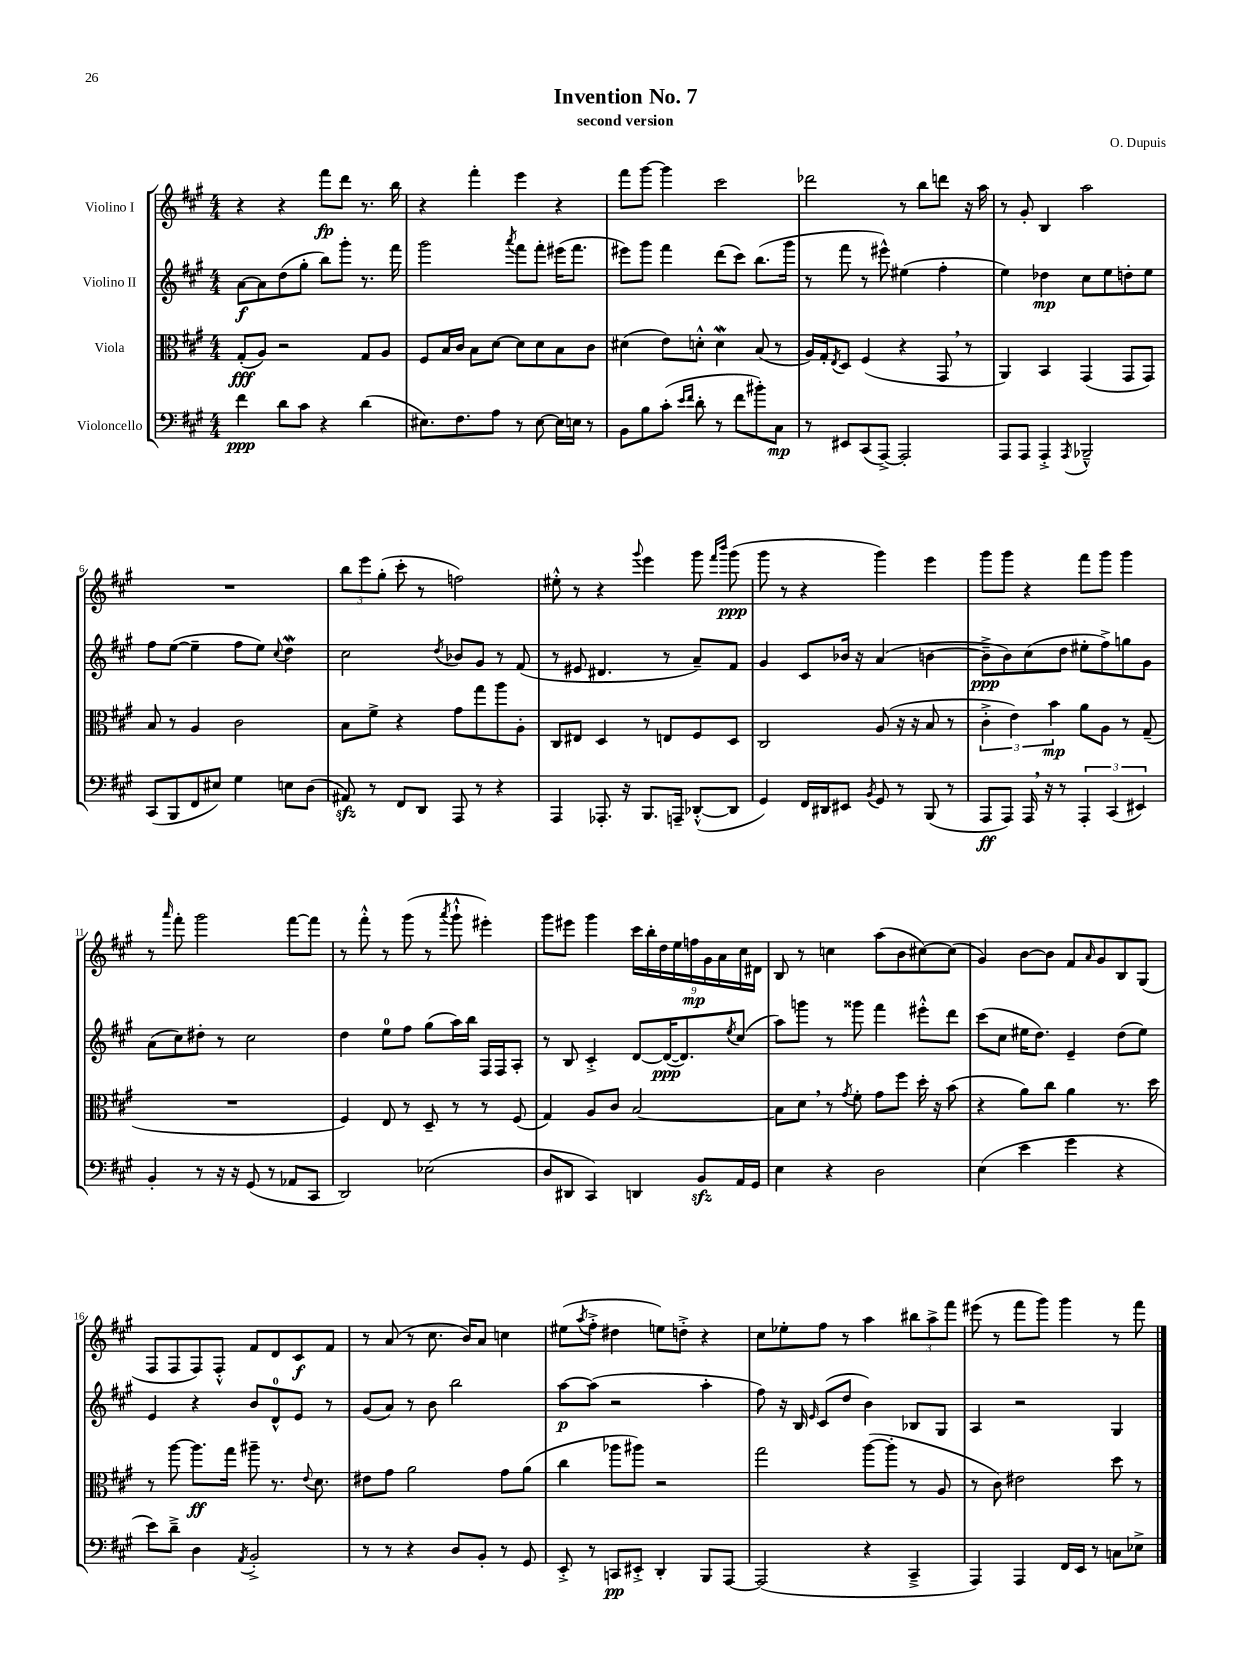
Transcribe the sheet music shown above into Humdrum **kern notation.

**kern	**dynam	**kern	**dynam	**kern	**dynam	**kern	**dynam
*part4	*part4	*part3	*part3	*part2	*part2	*part1	*part1
*staff4	*staff4	*staff3	*staff3	*staff2	*staff2	*staff1	*staff1
*I"Violoncello	*	*I"Viola	*	*I"Violino II	*	*I"Violino I	*
*clefF4	*	*clefC3	*	*clefG2	*	*clefG2	*
*k[f#c#g#]	*	*k[f#c#g#]	*	*k[f#c#g#]	*	*k[f#c#g#]	*
*M4/4	*	*M4/4	*	*M4/4	*	*M4/4	*
=1	=1	=1	=1	=1	=1	=1	=1
4f#\	ppp	(8G#'/L	fff	[8a\L	f	4r	.
.	.	8A/J)	.	8a\]	.	.	.
8d\L	.	2r	.	(8dd\	.	4r	.
8c#\J	.	.	.	8gg#'\J	.	.	.
4r	.	.	.	8bb\L)	.	8fff#\L	fp
.	.	.	.	8ggg#'\J	.	8ddd\J	.
(4d\	.	8G#/L	.	8.r	.	8.r	.
.	.	8A/J	.	.	.	.	.
.	.	.	.	16fff#\	.	16bb\	.
=2	=2	=2	=2	=2	=2	=2	=2
8.E#X\L)	.	8F#/L	.	2ggg#\	.	4r	.
.	.	16B/L	.	.	.	.	.
8.F#\	.	16c#/JJ	.	.	.	.	.
.	.	8B\L	.	.	.	4fff#'\	.
8A\J	.	[8d\J	.	.	.	.	.
.	.	.	.	8qaaa/	.	.	.
8r	.	8d\L]	.	8fff#\L	.	4eee\	.
[8E#\	.	8d\	.	8fff#'\J	.	.	.
16E#\LL]	.	8B\	.	(16eee#X\KL	.	4r	.
16En\JJ	.	.	.	8.fff#\J	.	.	.
8r	.	8c#\J	.	.	.	.	.
=3	=3	=3	=3	=3	=3	=3	=3
8BB\L	.	(4d#X\	.	8eee#X\L)	.	8fff#\L	.
8B\	.	.	.	8ggg#\J	.	[8ggg#\J	.
(8c#'\J	.	8e\L)	.	4fff#\	.	4ggg#\]	.
16qqe/LL	.	.	.	.	.	.	.
16qqf#/JJ	.	.	.	.	.	.	.
8d'\	.	8dn'^^\J	.	.	.	.	.
8r	.	4dw\	.	(8ddd\L	.	2ccc#\	.
8f#\L	.	.	.	8ccc#\J)	.	.	.
8b#X'\)	.	(8B/	.	(8.bb\L	.	.	.
8C#\J	mp	8r	.	.	.	.	.
.	.	.	.	16ggg#\Jk	.	.	.
=4	=4	=4	=4	=4	=4	=4	=4
8r	.	16A/LL)	.	8r	.	2ddd-X\	.
.	.	16G#'/J	.	.	.	.	.
.	.	8qE/	.	.	.	.	.
8EE#X/L	.	8D/J	.	8fff#\	.	.	.
(8CC#/	.	(4F#/	.	8r	.	.	.
[8AAA^/J)	.	.	.	8eee#X^^\)	.	.	.
2AAA'/]	.	4r	.	(4ee#X\	.	8r	.
.	.	.	.	.	.	8bb\L	.
.	.	8GG#,/	.	4ff#'\	.	8dddn\J	.
.	.	8r	.	.	.	16r	.
.	.	.	.	.	.	16aa\	.
=5	=5	=5	=5	=5	=5	=5	=5
8AAA/L	.	4AA/)	.	4ee\)	.	8r	.
8AAA/J	.	.	.	.	.	8g#'/	.
4AAA'^/	.	4BB/	.	4dd-X\	mp	4B/	.
8qAAA/	.	.	.	.	.	.	.
2BBB-X~^^/	.	(4GG#/	.	8cc#\L	.	2aa\	.
.	.	.	.	8ee\	.	.	.
.	.	8GG#/L	.	8ddn'\	.	.	.
.	.	8GG#/J)	.	8ee\J	.	.	.
!!LO:LB:g=z
=6	=6	=6	=6	=6	=6	=6	=6
(8CC#/L	.	8B/	.	8ff#\L	.	1r	.
8BBB/	.	8r	.	([8ee\J	.	.	.
8FF#/	.	4A/	.	4ee~\]	.	.	.
8E#X/J)	.	.	.	.	.	.	.
4G#\	.	2c#\	.	8ff#\L	.	.	.
.	.	.	.	8ee\J)	.	.	.
.	.	.	.	8qqcc#/	.	.	.
8En\L	.	.	.	4ddw\	.	.	.
(8D\J	.	.	.	.	.	.	.
=7	=7	=7	=7	=7	=7	=7	=7
8AA#Xzz/)	.	8B\L	.	2cc#\	.	12bb\L	.
.	.	.	.	.	.	12eee\	.
8r	.	8f#^\J	.	.	.	.	.
.	.	.	.	.	.	(12gg#'\J	.
8FF#/L	.	4r	.	.	.	8ccc#'\	.
8DD/J	.	.	.	.	.	8r	.
.	.	.	.	8qdd/	.	.	.
8AAA/	.	8g#\L	.	8b-X/L	.	2ffn\)	.
8r	.	8gg#\	.	8g#/J	.	.	.
4r	.	8aa\	.	8r	.	.	.
.	.	8A'\J	.	(8f#/	.	.	.
=8	=8	=8	=8	=8	=8	=8	=8
4AAA/	.	8C#/L	.	8r	.	8ee#X'^^\	.
.	.	8E#X/J	.	8e#X/	.	8r	.
8.AAA-X'/	.	4D/	.	4.d#X/	.	4r	.
16r	.	.	.	.	.	.	.
.	.	.	.	.	.	8qqggg#/	.
8.BBB/L	.	8r	.	.	.	4eee\	.
.	.	8En/L	.	8r	.	.	.
16AAAn~/Jk	.	.	.	.	.	.	.
([8DD-X'^^/L	.	8F#/	.	8a~/L)	.	8ggg#\	.
.	.	.	.	.	.	16qqfff#/LL	.
.	.	.	.	.	.	16qqbbb/JJ	.
8DD-/J]	.	8D/J	.	8f#/J	.	(8ggg#\	ppp
=9	=9	=9	=9	=9	=9	=9	=9
4GG#/)	.	2C#/	.	4g#/	.	8ggg#\	.
.	.	.	.	.	.	8r	.
16FF#/LL	.	.	.	8c#/L	.	4r	.
16DD#X/J	.	.	.	.	.	.	.
8EE#X/J	.	.	.	16b-X/Jk	.	.	.
.	.	.	.	16r	.	.	.
8qBB/	.	.	.	.	.	.	.
8GG#/	.	(8A/	.	(4a/	.	4ggg#\)	.
8r	.	16r	.	.	.	.	.
.	.	16r	.	.	.	.	.
(8BBB/	.	8B/	.	[4bn\	.	4eee\	.
8r	.	8r	.	.	.	.	.
=10	=10	=10	=10	=10	=10	=10	=10
8AAA/L	ff	6c#'^\	.	8b~^\L]	ppp	8ggg#\L	.
8AAA/J)	.	.	.	8b\)	.	8ggg#\J	.
.	.	6e\)	.	.	.	.	.
16AAA,/	.	.	.	(8cc#\	.	4r	.
16r	.	.	.	.	.	.	.
.	.	6b\	mp	.	.	.	.
8r	.	.	.	8dd\J	.	.	.
6AAA'/	.	8a\L	.	8ee#X'\L	.	8fff#\L	.
.	.	8A\J	.	8ff#^\)	.	8ggg#\J	.
(6CC#/	.	.	.	.	.	.	.
.	.	8r	.	8ggn\	.	4ggg#\	.
6EE#X/)	.	.	.	.	.	.	.
.	.	(8G#~/	.	8g#\J	.	.	.
!!LO:LB:g=z
=11	=11	=11	=11	=11	=11	=11	=11
4BB'/	.	1r	.	(8a\L	.	8r	.
.	.	.	.	.	.	16qqaaa/	.
.	.	.	.	8cc#\)	.	8fff#'\	.
8r	.	.	.	8dd#X'\J	.	2ggg#\	.
16r	.	.	.	8r	.	.	.
16r	.	.	.	.	.	.	.
(8GG#/	.	.	.	2cc#\	.	.	.
8r	.	.	.	.	.	.	.
8AA-X/L	.	.	.	.	.	[8fff#\L	.
8CC#/J	.	.	.	.	.	8fff#\J]	.
=12	=12	=12	=12	=12	=12	=12	=12
2DD/)	.	4F#/)	.	4dd\	.	8r	.
.	.	.	.	.	.	8fff#'^^\	.
.	.	8E/	.	8ee\L	.	8r	.
.	.	8r	.	8ff#\J	.	(8ggg#\	.
(2E-X\	.	8D~/	.	(8gg#\L	.	8r	.
.	.	.	.	.	.	8qaaa/	.
.	.	8r	.	16aa\L)	.	8ggg#`^^\	.
.	.	.	.	16bb\JJ	.	.	.
.	.	8r	.	16F#/LL	.	4eee#X'\)	.
.	.	.	.	16F#/J	.	.	.
.	.	(8F#/	.	8A'/J	.	.	.
=13	=13	=13	=13	=13	=13	=13	=13
8D/L	.	4G#/)	.	8r	.	8ggg#\L	.
8DD#X/J	.	.	.	8B/	.	8eee#X\J	.
4CC#/)	.	8A/L	.	4c#'^/	.	4ggg#\	.
.	.	8c#/J	.	.	.	.	.
4DDn/	.	[2B/	.	[8d/L	.	18ccc#\LL	.
.	.	.	.	.	.	18bb'\	.
.	.	.	.	.	.	18dd\	.
.	.	.	.	(16d/K_	ppp	.	.
.	.	.	.	.	.	18ee\	.
.	.	.	.	8.d/])	.	.	.
.	.	.	.	.	.	18ffn\	mp
8BBzz/L	.	.	.	.	.	.	.
.	.	.	.	.	.	18g#\	.
.	.	.	.	.	.	18a\	.
.	.	.	.	8qee/	.	.	.
16AA/L	.	.	.	(8cc#/J	.	.	.
.	.	.	.	.	.	18cc#\	.
16GG#/JJ	.	.	.	.	.	.	.
.	.	.	.	.	.	18d#X\JJ	.
=14	=14	=14	=14	=14	=14	=14	=14
4E\	.	8B\L]	.	8aa\L)	.	8B/	.
.	.	8d,\J	.	8gggn\J	.	8r	.
4r	.	8r	.	8r	.	4ccn\	.
.	.	8qg#/	.	.	.	.	.
.	.	8f#'\	.	8ggg##X\	.	.	.
2D\	.	8g#\L	.	4fff#\	.	(8aa\L	.
.	.	8ff#\J	.	.	.	8b\	.
.	.	16dd'\	.	8eee#X'^^\L	.	[8cc#X\)	.
.	.	16r	.	.	.	.	.
.	.	(8b\	.	8ddd\J	.	(8cc#\J]	.
=15	=15	=15	=15	=15	=15	=15	=15
(4E\	.	4r	.	(8ccc#\L	.	4g#/)	.
.	.	.	.	8cc#\J	.	.	.
4e\	.	8a\L)	.	16ee#X\KL	.	[8b\L	.
.	.	.	.	8.dd\J)	.	.	.
.	.	8cc#\J	.	.	.	8b\J]	.
4g#\	.	4a\	.	4e~/	.	8f#/L	.
.	.	.	.	.	.	16qqa/	.
.	.	.	.	.	.	8g#/	.
4r	.	8.r	.	(8dd\L	.	8B/	.
.	.	.	.	8ee#\J)	.	(8G#/J	.
.	.	16dd\	.	.	.	.	.
!!LO:LB:g=z
=16	=16	=16	=16	=16	=16	=16	=16
8e\L)	.	8r	.	4e/	.	8F#/L	.
8d~^\J	.	[8aa\	.	.	.	8F#/	.
4D\	.	8.aa\L]	ff	4r	.	8F#/)	.
.	.	.	.	.	.	8F#'^^/J	.
.	.	16gg#\Jk	.	.	.	.	.
8qAA/	.	.	.	.	.	.	.
2BB'^/	.	8aa#X~\	.	8b/L	.	8f#/L	.
.	.	8.r	.	8d^^/	.	8d/	.
.	.	.	.	8e/J	.	8c#/	f
.	.	8qqe/	.	.	.	.	.
.	.	8.d\	.	.	.	.	.
.	.	.	.	8r	.	8f#/J	.
=17	=17	=17	=17	=17	=17	=17	=17
8r	.	8e#X\L	.	(8g#/L	.	8r	.
8r	.	8g#\J	.	8a/J)	.	(8a/	.
4r	.	2a\	.	8r	.	8r	.
.	.	.	.	8b\	.	8.cc#\	.
8D/L	.	.	.	2bb\	.	.	.
.	.	.	.	.	.	16b/KL)	.
8BB'/J	.	.	.	.	.	8a/J	.
8r	.	8g#\L	.	.	.	4ccn\	.
8GG#/	.	(8a\J	.	.	.	.	.
=18	=18	=18	=18	=18	=18	=18	=18
8EE'^/	.	4cc#\	.	[8aa\L	p	(8ee#X\L	.
.	.	.	.	.	.	8qaa/	.
8r	.	.	.	(8aa\J]	.	8ff#'^\J	.
8CCn/L	pp	8aa-X\L	.	2r	.	4dd#X\	.
8EE#X'^/J	.	8aa#X\J)	.	.	.	.	.
4DD'/	.	2r	.	.	.	8een\L)	.
.	.	.	.	.	.	8ddn'^\J	.
8BBB/L	.	.	.	4aa'\	.	4r	.
[8AAA/J	.	.	.	.	.	.	.
=19	=19	=19	=19	=19	=19	=19	=19
(2AAA/]	.	2gg#\	.	8ff#\)	.	8cc#\L	.
.	.	.	.	16r	.	8ee-X'\	.
.	.	.	.	16B/	.	.	.
.	.	.	.	16qqe/	.	.	.
.	.	.	.	(8c#/L	.	8ff#\J	.
.	.	.	.	8dd/J	.	8r	.
4r	.	([8aa\L	.	4b\)	.	4aa\	.
.	.	8aa'\J]	.	.	.	.	.
4CC#~^/	.	8r	.	8B-X/L	.	12bb#X\L	.
.	.	.	.	.	.	12aa^\	.
.	.	8A/	.	8G#/J	.	.	.
.	.	.	.	.	.	12fff#\J	.
=20	=20	=20	=20	=20	=20	=20	=20
4AAA/)	.	8r	.	4A/	.	(8eee#X\	.
.	.	8c#\)	.	.	.	8r	.
4AAA/	.	2e#X\	.	2r	.	8fff#\L	.
.	.	.	.	.	.	8ggg#\J)	.
16FF#/LL	.	.	.	.	.	4ggg#\	.
16EE/JJ	.	.	.	.	.	.	.
8r	.	.	.	.	.	.	.
8Cn\L	.	8dd\	.	4G#/	.	8r	.
8E-X^\J	.	8r	.	.	.	8fff#\	.
==	==	==	==	==	==	==	==
*-	*-	*-	*-	*-	*-	*-	*-
